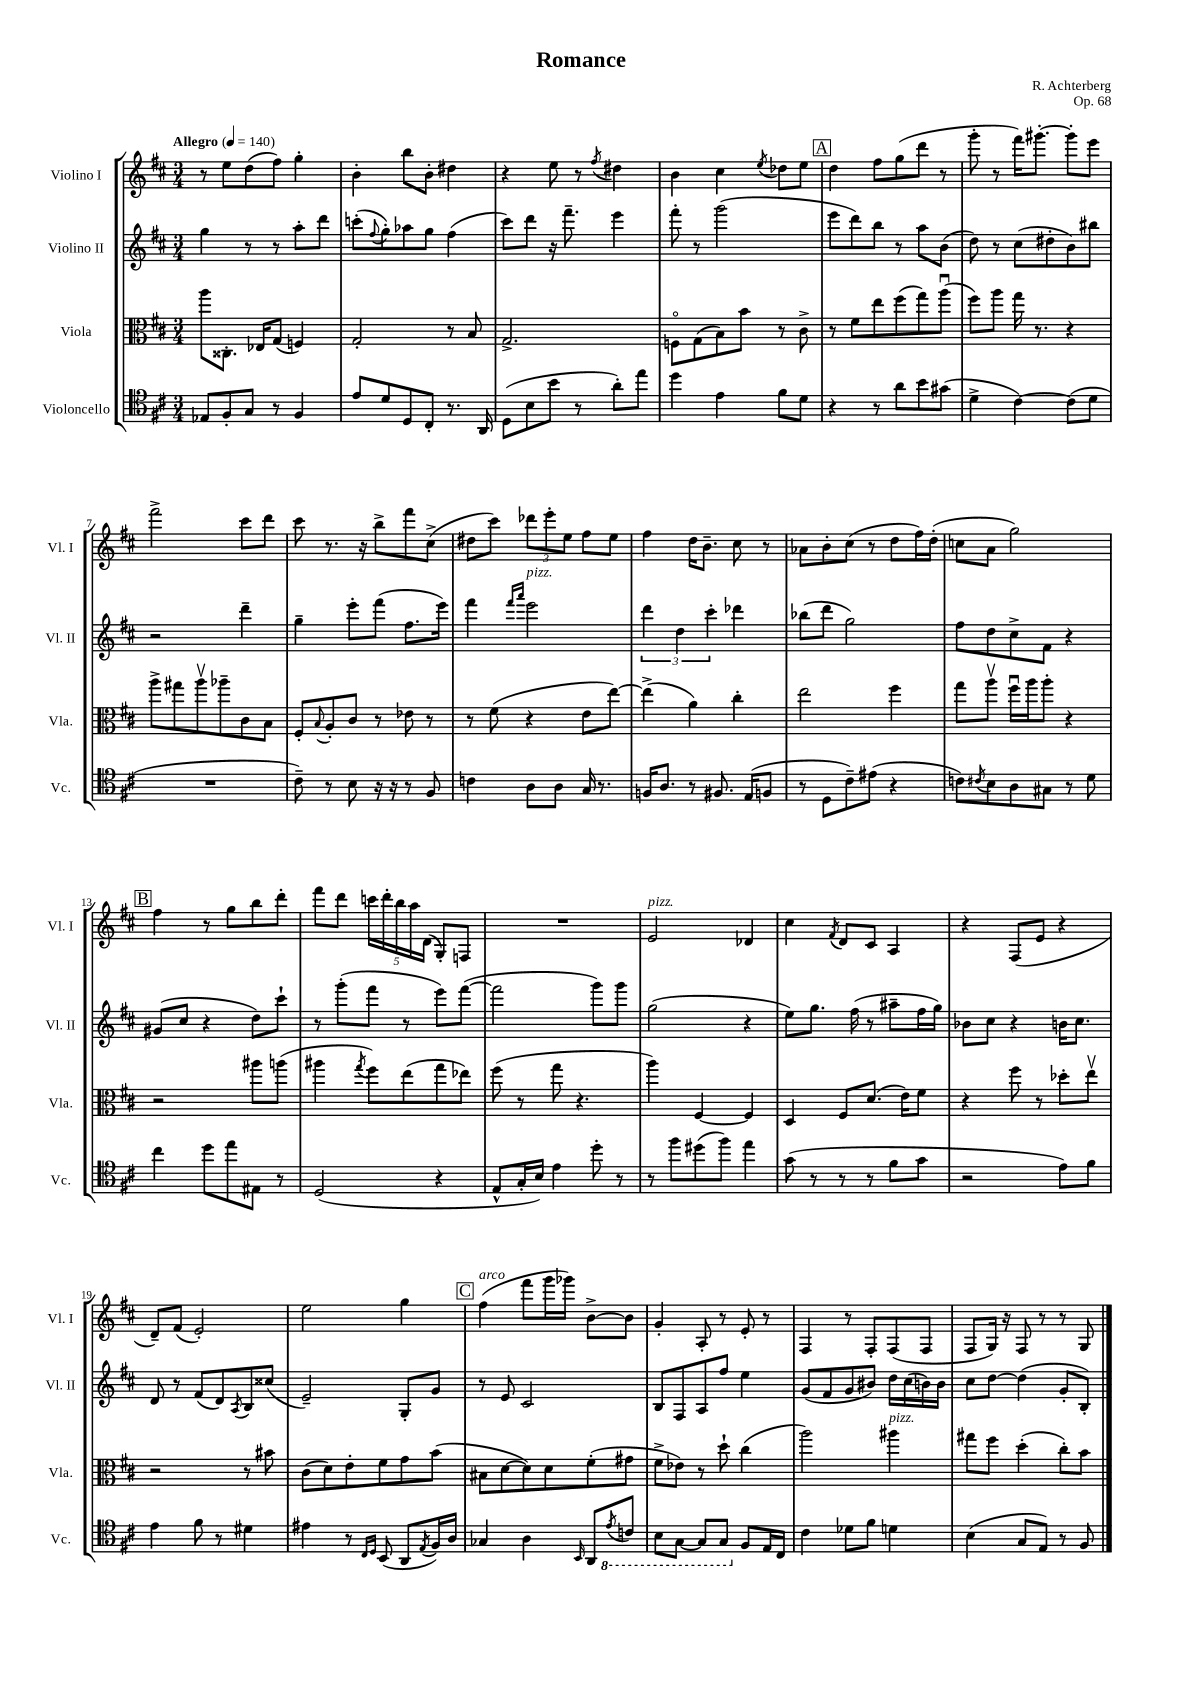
\header { title = "Romance" composer = "R. Achterberg" opus = "Op. 68" }
<<
\new StaffGroup <<
\new Staff = "s0" \with { instrumentName = "Violino I" shortInstrumentName = "Vl. I" } {
    \clef treble \key d \major \numericTimeSignature \time 3/4 \tempo "Allegro" 4 = 140
    r8 e''8 d''8( fis''8) g''4-. |
    b'4-. b''8 b'8-. dis''4 |
    r4 e''8 r8 \acciaccatura { fis''8 } dis''4 |
    b'4 cis''4 \acciaccatura { e''8 } des''8 e''8 |
    \mark \markup { \box "A" } d''4 fis''8 g''8( d'''8 r8 |
    g'''8-. r8 fis'''16) gis'''8.~-. gis'''8-. e'''8 |
    fis'''2-> cis'''8 d'''8 |
    cis'''8 r8. r16 b''8-> fis'''8 cis''8->( |
    dis''8 cis'''8) \tuplet 3/2 { des'''8 e'''8-. e''8 } fis''8 e''8 |
    fis''4 d''16 b'8.-- cis''8 r8 |
    aes'8 b'8-. cis''8( r8 d''8 fis''16) d''16-.( |
    c''8 a'8 g''2) |
    \mark \markup { \box "B" } fis''4 r8 g''8 b''8 d'''8-. |
    fis'''8 d'''8 \tuplet 5/4 { c'''16 d'''16-. b''16 a''16 d'16( } g8-.) f8 |
    R2. |
    e'2^\markup { \italic "pizz." } des'4 |
    cis''4 \acciaccatura { fis'8 } d'8 cis'8 a4 |
    r4 fis8( e'8 r4 |
    d'8--) fis'8( e'2-.) |
    e''2 g''4 |
    \mark \markup { \box "C" } fis''4^\markup { \italic "arco" }( fis'''8 g'''16 ges'''16) b'8~-> b'8 |
    g'4-. a8-. r8 e'8-. r8 |
    fis4 r8 fis8-. fis8( fis8 |
    fis8 g16) r16 fis8 r8 r8 g8 \bar "|." |
}
\new Staff = "s1" \with { instrumentName = "Violino II" shortInstrumentName = "Vl. II" } {
    \clef treble \key d \major \numericTimeSignature \time 3/4
    g''4 r8 r8 a''8-. d'''8 |
    c'''8-.( \appoggiatura { fis''8 } g''8-.) aes''8 g''8 fis''4( |
    cis'''8) d'''8 r16 fis'''8.-- e'''4 |
    fis'''8-. r8 g'''2( |
    \mark \markup { \box "A" } e'''8 d'''8) b''8 r8 a''8 b'8( |
    d''8) r8 cis''8( dis''8-. b'8) bis''8 |
    r2 d'''4-- |
    g''4-- e'''8-. fis'''8( fis''8. e'''16) |
    fis'''4 \grace { fis'''16 a'''16 } e'''2^\markup { \italic "pizz." } |
    \tuplet 3/2 { d'''4 d''4 cis'''4-. } des'''4 |
    bes''8( d'''8 g''2) |
    fis''8 d''8 cis''8-> fis'8 r4 |
    \mark \markup { \box "B" } gis'8( cis''8 r4 d''8) cis'''8-! |
    r8 g'''8-.( fis'''8 r8 e'''8) fis'''8~( |
    fis'''2 g'''8) g'''8 |
    g''2( r4 |
    e''8) g''8. fis''16( r8 ais''8-- fis''16 g''16) |
    bes'8 cis''8 r4 b'16 cis''8. |
    d'8 r8 fis'8( d'8) \acciaccatura { a8 } b8 cisis''8( |
    e'2--) g8-. g'8 |
    \mark \markup { \box "C" } r8 e'8 cis'2 |
    b8 fis8 a8 fis''8 e''4 |
    g'8( fis'8 g'8 bis'8) d''16 cis''16( b'16) b'16 |
    cis''8 d''8~ d''4( g'8-. b8-.) \bar "|." |
}
\new Staff = "s2" \with { instrumentName = "Viola" shortInstrumentName = "Vla." } {
    \clef alto \key d \major \numericTimeSignature \time 3/4
    a''8 cisis8.-. ees16 g8( f4) |
    g2-. r8 b8 |
    g2.-> |
    f8\flageolet g8( b8) b'8 r8 cis'8-> |
    \mark \markup { \box "A" } r8 fis'8 e''8 fis''8( g''8) a''8\downbow( |
    fis''8) a''8 g''16 r8. r4 |
    a''8-> gis''8 a''8\upbow aes''8-- cis'8 b8 |
    fis8-. \appoggiatura { b8 } a8-. cis'8 r8 ees'8 r8 |
    r8 fis'8( r4 e'8 e''8~) |
    e''4->( a'4) cis''4-. |
    e''2 fis''4 |
    g''8 a''8\upbow fis''16\downbow a''16 a''8-. r4 |
    \mark \markup { \box "B" } r2 ais''8 a''8( |
    ais''4 \acciaccatura { g''8 } fis''8) e''8( g''8 ees''8) |
    fis''8( r8 g''8 r4. |
    a''4) fis4~ fis4 |
    d4 fis8 d'8.( e'16) fis'8 |
    r4 fis''8 r8 des''8-. e''8\upbow |
    r2 r8 bis'8 |
    cis'8( d'8) e'8-. fis'8 g'8 b'8( |
    \mark \markup { \box "C" } bis8 d'8~ d'8) d'8 fis'8-.( gis'8 |
    fis'8-> ees'8) r8 d''8-! cis''4( |
    a''2) ais''4^\markup { \italic "pizz." } |
    gis''8 fis''8 d''4-.( cis''8-.) b'8 \bar "|." |
}
\new Staff = "s3" \with { instrumentName = "Violoncello" shortInstrumentName = "Vc." } {
    \clef tenor \key d \major \numericTimeSignature \time 3/4
    ees8 fis8-. g8 r8 fis4 |
    e'8 d'8 d8 cis8-. r8. a,16 |
    d8( b8 b'8 r8 a'8-.) e''8 |
    d''4 e'4 fis'8 d'8 |
    \mark \markup { \box "A" } r4 r8 a'8 b'8 gis'8( |
    d'4-> cis'4~) cis'8( d'8 |
    R2. |
    cis'8--) r8 b8 r16 r16 r8 fis8 |
    c'4 a8 a8 g16 r8. |
    f16 a8. r8 fis8. e16( f8 |
    r8 d8 cis'8--) eis'8( r4 |
    c'8) \acciaccatura { cis'8 } b8 a8 gis8 r8 d'8 |
    \mark \markup { \box "B" } cis''4 d''8 e''8 eis8 r8 |
    d2( r4 |
    e8-^ g16-. b16) e'4 d''8-. r8 |
    r8 fis''8 dis''8( fis''8) e''4 |
    g'8( r8 r8 r8 fis'8 g'8 |
    r2 e'8) fis'8 |
    e'4 fis'8 r8 dis'4 |
    eis'4 r8 \grace { cis16 d16 } b,8( a,8 \acciaccatura { e8 } fis16) a16 |
    \mark \markup { \box "C" } ges4 a4 \grace { b,16 } a,8 \ottava #-1 \acciaccatura { e8 } c8 |
    b,8 g,8~ g,8 g,8 \ottava #0 fis8 e16 cis16 |
    cis'4 des'8 fis'8 d'4 |
    b4( g8 e8) r8 fis8 \bar "|." |
}
>>
>>
